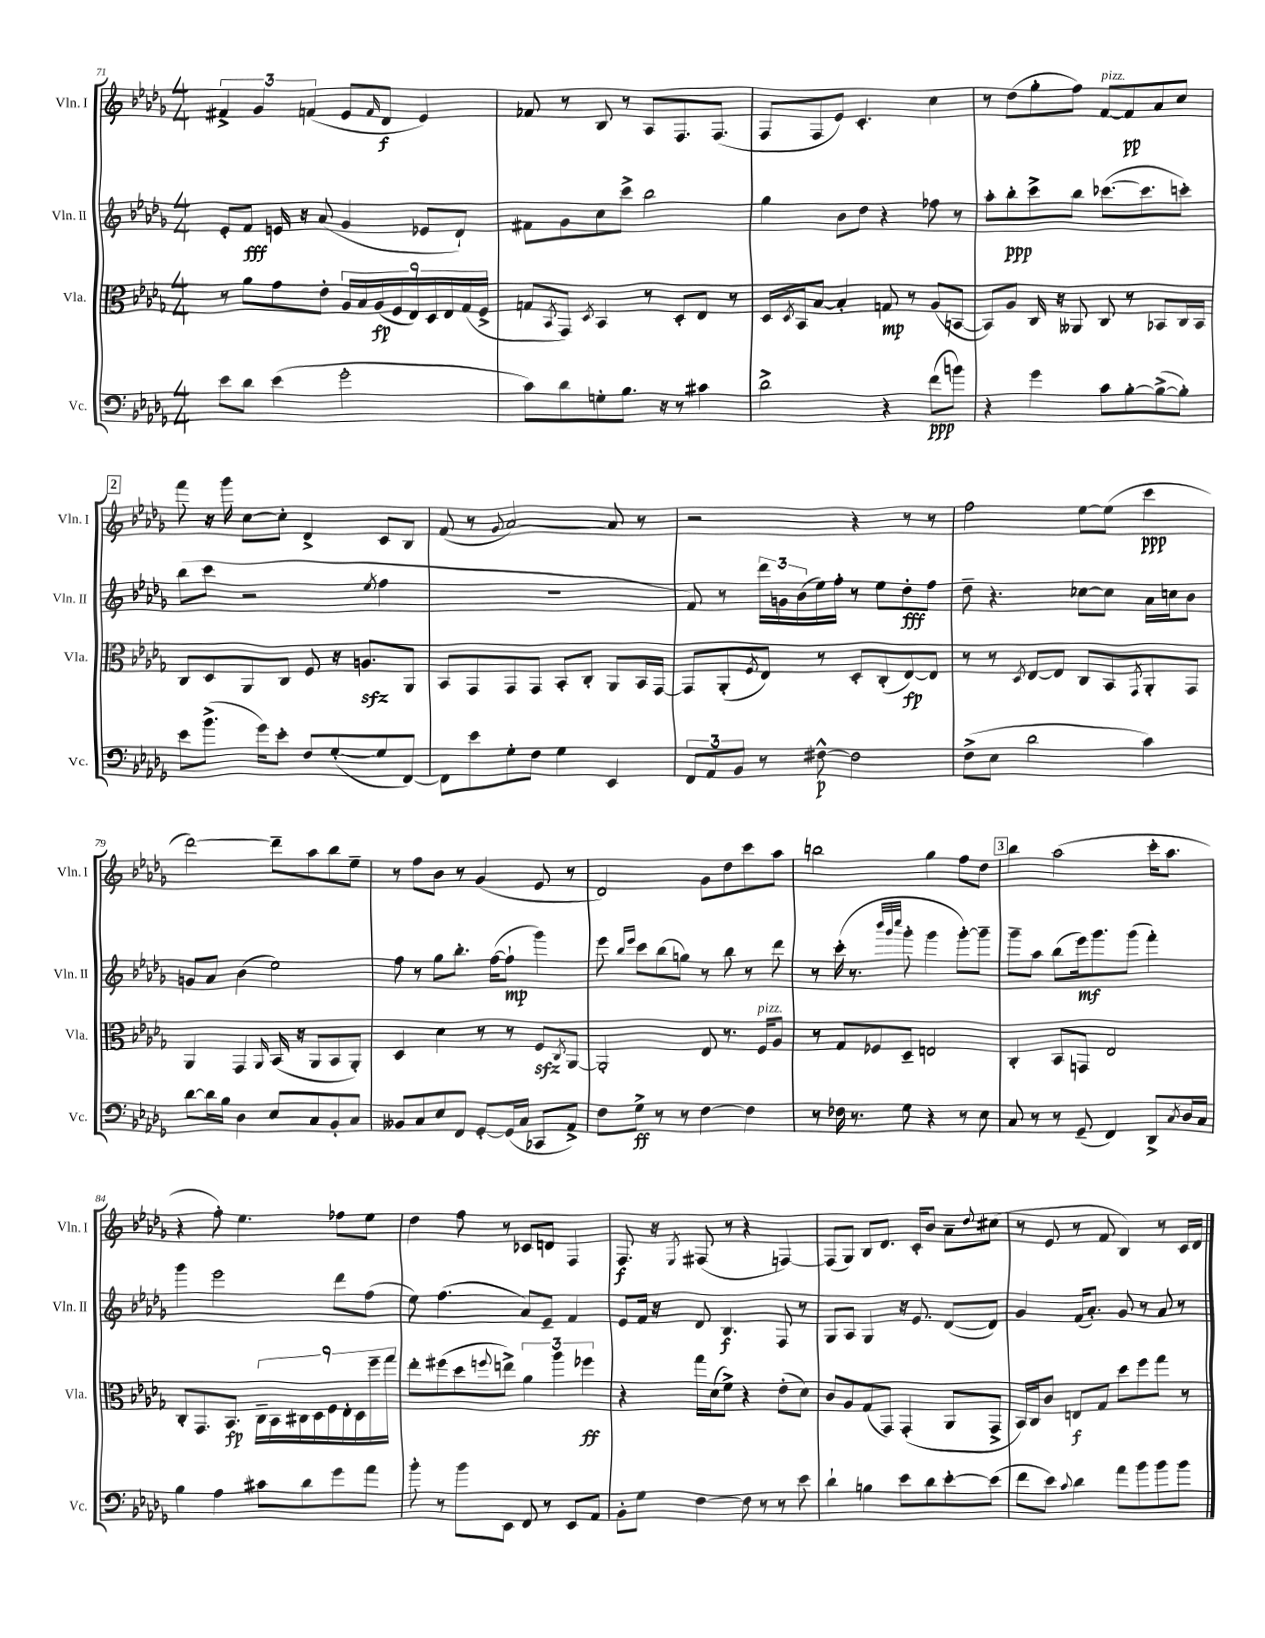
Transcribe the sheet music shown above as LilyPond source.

<<
\new StaffGroup <<
\new Staff = "s0" \with { instrumentName = "Vln. I" shortInstrumentName = "Vln. I" } {
    \clef treble \key des \major \numericTimeSignature \time 4/4
    \tuplet 3/2 { fis'4-> ges'4 f'4( } ees'8 \grace { f'16 } des'8\f ees'4) |
    fes'8 r8 bes8 r8 aes8 f8. f8.( |
    f8 f8 ees'8) c'4.-. c''4 |
    r8 des''8( ges''8-. f''8) f'8~^\markup { \italic "pizz." } f'8\pp aes'8 c''8 |
    \mark \markup { \box "2" } f'''8 r16 ges'''16 c''8~ c''8-. des'4-> c'8 bes8 |
    f'8( r8 \appoggiatura { ges'8 } aes'2~) aes'8 r8 |
    r2 r4 r8 r8 |
    f''2 ees''8~ ees''8( c'''4\ppp |
    des'''2~) des'''8-- aes''8 bes''8 ees''8-- |
    r8 f''8 bes'8 r8 ges'4( ees'8 r8 |
    des'2) ges'8 des''8 c'''8 aes''8 |
    b''2 ges''4 f''8 des''8 |
    \mark \markup { \box "3" } bes''4 aes''2( c'''16-. aes''8. |
    r4 f''8-.) ees''4. fes''8 ees''8 |
    des''4 f''8 r8 ces'8 d'8 f4 |
    f8.\f r16 \acciaccatura { ees8 } fis8( r8 r4 f4~) |
    f8( ges8) bes8 des'8. c'16-. bes'8 aes'8-- \appoggiatura { des''8 } cis''8( |
    r8 ees'8 r8 f'8 bes4) r8 c'16 des'16 \bar "|." |
}
\new Staff = "s1" \with { instrumentName = "Vln. II" shortInstrumentName = "Vln. II" } {
    \clef treble \key des \major \numericTimeSignature \time 4/4
    ees'8-. f'8\fff e'16 r16 aes'8( ges'4 ees'8 des'8-!) |
    fis'8 ges'8 c''8 c'''8-> bes''2 |
    ges''4 bes'8 des''8 r4 fes''8 r8 |
    aes''8-. bes''8-.\ppp c'''8-> bes''8 ces'''8.~( ces'''8. c'''8-.) |
    \mark \markup { \box "2" } bes''8( c'''8 r2 \acciaccatura { ees''8 } f''4 |
    R1 |
    f'8) r8 \tuplet 3/2 { des'''16 g'16 bes'16( } ees''16) f''16-. r8 ees''8 des''8-.\fff f''8 |
    des''8-- r4. ces''8~ ces''8 aes'16 c''16 bes'8 |
    g'8 aes'8 bes'4( ees''2) |
    f''8 r8 ges''8 bes''8.-. f''16~( f''8-!\mp ges'''4) |
    ees'''8 \grace { bes''16 ees'''16 } c'''8 bes''8( g''8) r8 bes''8 r8 des'''8 |
    r8 c'''16-.( r8. \grace { bes'''32 ges'''32 c''''32 } ges'''8-. ges'''4 ges'''8~-.) ges'''8-- |
    \mark \markup { \box "3" } ges'''8-- aes''8 bes''8( ees'''16\mf) ges'''8. ges'''8( f'''4-.) |
    ges'''4 ees'''2 des'''8 f''8( |
    ees''8) f''4.( aes'8) ees'8-- f'4 |
    ees'8 f'16 r16 des'8 bes4.\f f8 r8 |
    ges8 aes8 ges4 r16 ees'8. des'8~( des'8) |
    ges'4 f'16( aes'8.-.) ges'8 r8 aes'8 r8 \bar "|." |
}
\new Staff = "s2" \with { instrumentName = "Vla." shortInstrumentName = "Vla." } {
    \clef alto \key des \major \numericTimeSignature \time 4/4
    r8 aes'8 ges'8 ees'8-. \tuplet 9/8 { aes16 bes16 aes16\fp( f16 ees16) des16 ees16 ges16( f16-> } |
    g8 \acciaccatura { bes,8 } ges,8) \acciaccatura { des8 } bes,4 r8 des8-. ees8 r8 |
    des16 \acciaccatura { des8 } bes,16 bes8~ bes4-. g8\mp r8 aes8( b,8~ |
    b,8) aes8 c16 r16 aeses,8 c8 r8 bes,8 c16 bes,16 |
    \mark \markup { \box "2" } c8 des8 aes,8 c8 f8 r16 a8.\sfz aes,8 |
    bes,8 ges,8 ges,8 ges,8 bes,8-. c8-. aes,8 bes,16 ges,16~ |
    ges,8 aes,8-.( \acciaccatura { f8 } ees8) r8 des8-. c8-.( ees8~\fp) ees8 |
    r8 r8 \acciaccatura { des8 } ees8~ ees8 c8 bes,8 \acciaccatura { ges,8 } aes,8-. ges,8 |
    aes,4 ges,4 \grace { aes,16 } bes,16( r16 aes,8 bes,8 aes,8-.) |
    des4 des'4 r8 r8 f8\sfz \acciaccatura { c8 } aes,8~ |
    aes,2-. ees8 r8. f16^\markup { \italic "pizz." } aes8 |
    r8 ges8 fes8 des8-- e2 |
    \mark \markup { \box "3" } c4-. bes,8 g,8 ees2 |
    c8-. ges,8. bes,8.\fp \tuplet 9/8 { c16-- bes,16 cis16 des16 f16 ees16-. des16 f''16-- ges''16 } |
    ees''8-. fis''8( des''8 \appoggiatura { f''8 } e''8->) \tuplet 3/2 { aes'4 aes''4 fes''4\ff } |
    r4 ges''16 des'16( f'8->) r4 ees'8-.( des'8) |
    c'8 aes8 ges8( ges,8) ges,4-.( aes,8 ges,8-> |
    bes,16) c16 c'8 e8\f ges8 des''8 f''8 ges''8 r8 \bar "|." |
}
\new Staff = "s3" \with { instrumentName = "Vc." shortInstrumentName = "Vc." } {
    \clef bass \key des \major \numericTimeSignature \time 4/4
    ees'8 des'8 ees'4( ges'2-. |
    c'8) des'8 g8-. bes8. r16 r8 cis'4 |
    des'2-> r4 f'8\ppp( b'8) |
    r4 ges'4 c'8 bes8~-. bes8~->( bes8-.) |
    \mark \markup { \box "2" } ees'8 bes'8.->( ges'16) ees'8-. f8 ges8~-.( ges8 f,8~) |
    f,8 ees'8 ges8-. f8 ges4 ees,4 |
    \tuplet 3/2 { f,8 aes,8 bes,8 } r8 fis8~-^\p fis2 |
    f8->( ees8 des'2 c'4) |
    des'8~ des'16 bes16 des4 ees8 c8 bes,8-. c8 |
    beses,8 c8 ees8 f,8 ges,8~-. ges,16( c16 ces,8 aes,8->) |
    f8 ges8->\ff r8 r8 f4~ f4 |
    r8 fes16 r8. ges8 r4 r8 ees8 |
    \mark \markup { \box "3" } c8 r8 r8 ges,8--( f,4) des,8-> \acciaccatura { c8 } des16 c16 |
    bes4 aes4 cis'8 des'8 ges'8 aes'8 |
    bes'8-. r8 bes'8 ees,8 f,8 r8 ees,8 aes,8 |
    bes,8-. ges8 f4~ f8 r8 r8 ees'8 |
    des'4-! b4 ees'8 des'8 ees'8~-. ees'8( |
    f'8 ees'8) \appoggiatura { c'8 } des'4 aes'8 bes'8 bes'8 bes'8 \bar "|." |
}
>>
>>
\layout { \context { \Score currentBarNumber = #71 } }
